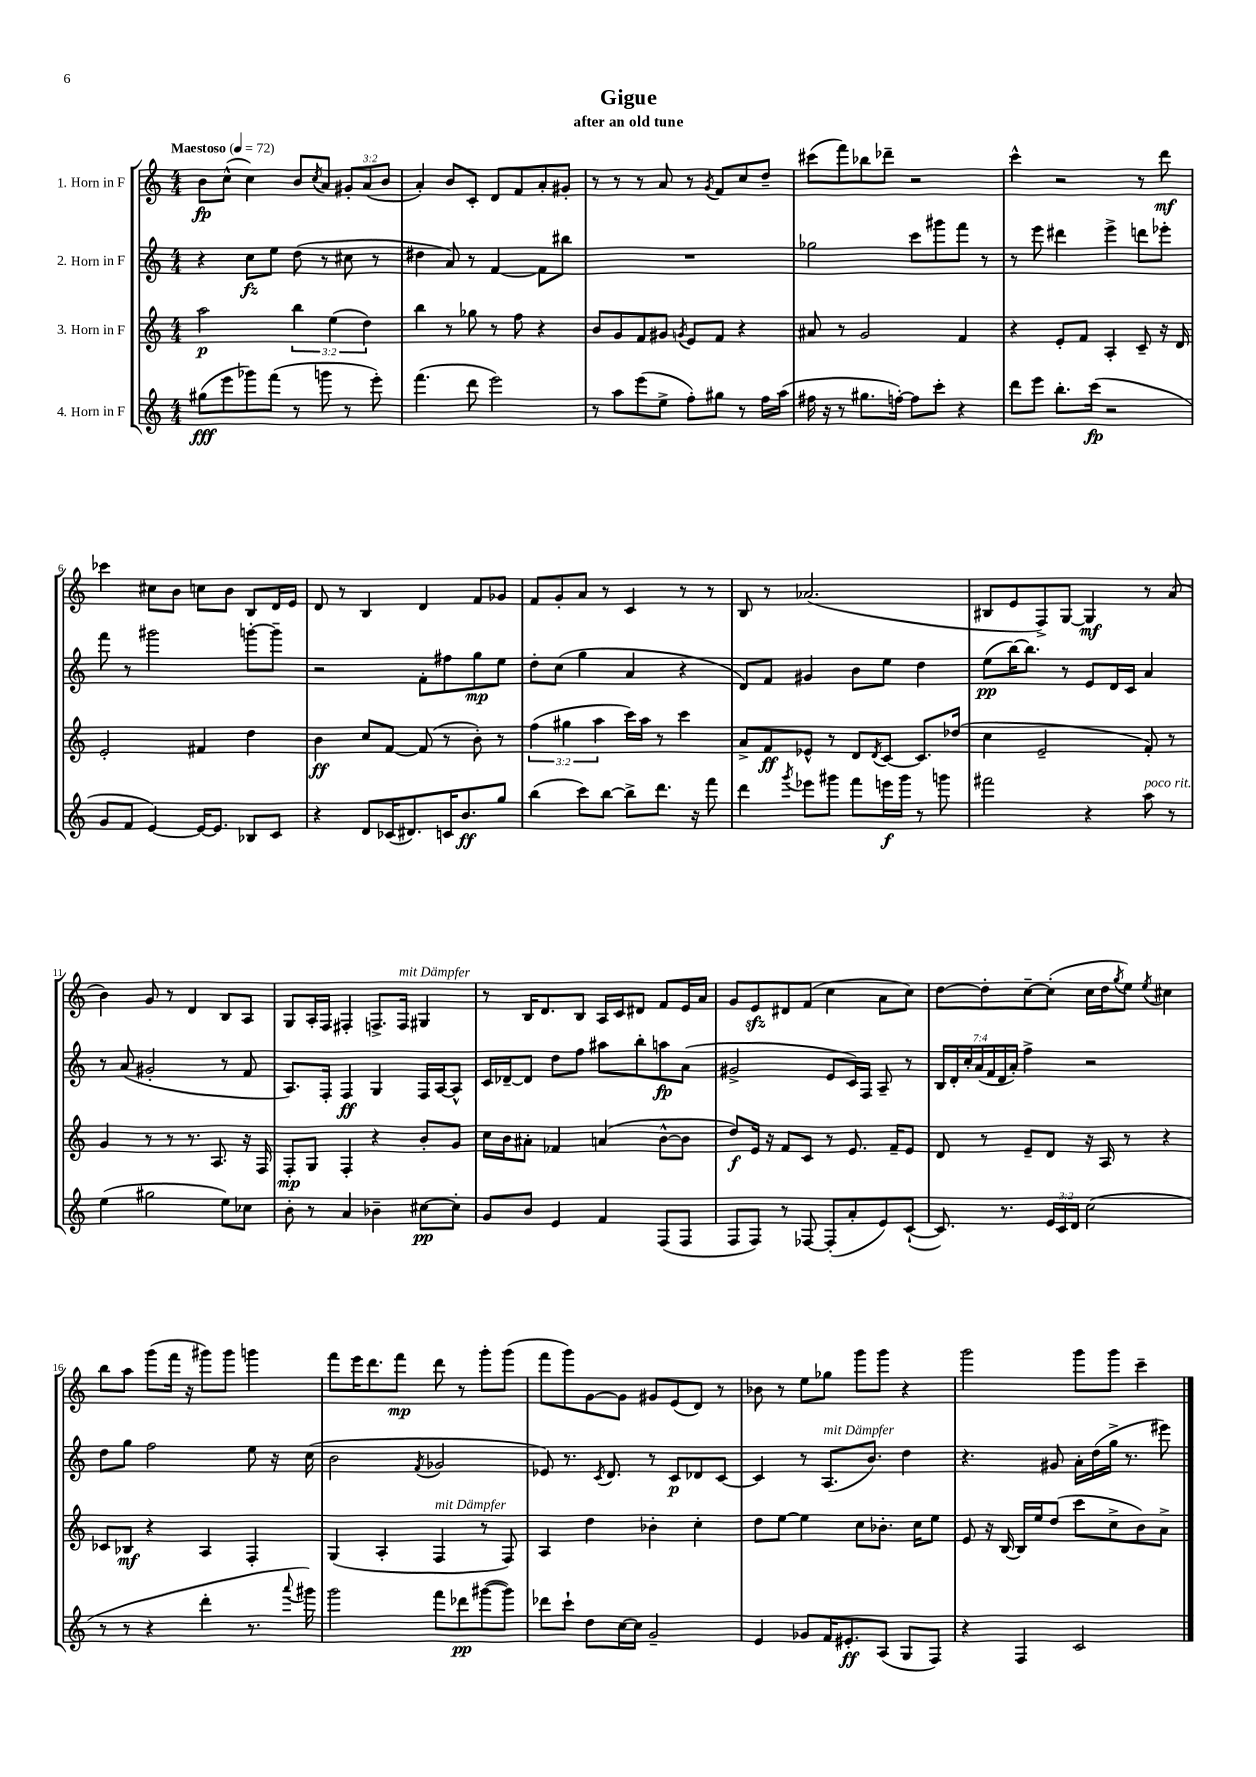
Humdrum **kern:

**kern	**kern	**kern	**kern
*staff4	*staff3	*staff2	*staff1
*clefG2	*clefG2	*clefG2	*clefG2
*k[]	*k[]	*k[]	*k[]
*M4/4	*M4/4	*M4/4	*M4/4
*MM72	*MM72	*MM72	*MM72
(8gg#	2aa	4r	8b
8eee	.	.	(8cc^^
8ggg-)	.	8cc	4cc)
(8fff	.	8ee	.
8r	6bb	(8dd	8b
.	.	.	8qcc
8ggg	.	8r	8a
.	(6ee	.	.
8r	.	8cc#	12g#'
.	6dd)	.	(12a
8eee')	.	8r	.
.	.	.	12b
=	=	=	=
(4.fff	4bb	4dd#	4a')
.	8r	8a)	8b
8ddd	8gg-	8r	8c'
2eee)	8r	[4f	8d
.	8ff	.	8f
.	4r	8f]	8a'
.	.	8bb#	8g#'
=	=	=	=
8r	8b	1r	8r
8aa	8g	.	8r
(8eee	8f	.	8r
8ee^	8g#	.	8a
.	8qg	.	.
8ff')	8e	.	8r
.	.	.	8qg
8gg#	8f	.	8f
8r	4r	.	8cc
16ff	.	.	8dd~
(16aa	.	.	.
=	=	=	=
16ff#	8a#	2gg-	(8ccc#
16r	.	.	.
8r	8r	.	8fff)
8.gg#	2g	.	8bb-
.	.	.	8ddd-~
[16ff')	.	.	.
8ff]	.	8ccc	2r
8ccc'	.	8ggg#	.
4r	4f	8fff	.
.	.	8r	.
=	=	=	=
8ddd	4r	8r	4ccc^^
8eee	.	8eee	.
8.bb'	8e'	4ddd#	2r
.	8f	.	.
(16ccc	.	.	.
2r	4A'	4eee^	.
.	8c~	8ddd	8r
.	16r	8eee-'	8ddd
.	16d	.	.
=	=	=	=
8g	2e'	8fff	4ccc-
8f	.	8r	.
[4e)	.	2ggg#	8cc#
.	.	.	8b
16e_	4f#	.	8cc
8.e]	.	.	.
.	.	.	8b
8B-	4dd	[8ggg'	8B
8c	.	8ggg~]	16d
.	.	.	16e
=	=	=	=
4r	4b	2r	8d
.	.	.	8r
8d	8cc	.	4B
(16c-	[8f	.	.
8.d#)	.	.	.
.	(8f]	8f'	4d
16c	8r	8ff#	.
8.b	.	.	.
.	8b')	8gg	8f
8gg	8r	8ee	8g-
=	=	=	=
(4bb	(6ff	8dd'	8f
.	.	(8cc	8g'
.	6gg#	.	.
8ccc)	.	4gg	8a
.	6aa	.	.
[8bb	.	.	8r
8bb^]	16ccc)	4a	4c
.	16aa	.	.
8.ddd	8r	.	.
.	4ccc	4r	8r
16r	.	.	.
8fff	.	.	8r
=	=	=	=
4ddd	8a^	8d)	8B
.	8f	8f	8r
8qggg	.	.	.
8eee-	8e-^^	4g#	(2.a-
8ggg#	8r	.	.
8fff	8d	8b	.
.	8qd	.	.
16eee	[8c	8ee	.
16ggg#	.	.	.
8r	8.c]	4dd	.
8ggg	.	.	.
.	(16dd-	.	.
=	=	=	=
2fff#	4cc	(8ee	8B#
.	.	[16bb)	8e
.	.	8.bb]	.
.	2e~	.	8F^)
.	.	8r	[8G
4r	.	8e	4G]
.	.	16d	.
.	.	16c	.
8aa	8f')	4a	8r
8r	8r	.	(8a
=	=	=	=
(4ee	4g	8r	4b)
.	.	(8a	.
2gg#	8r	2g#'	8g
.	8r	.	8r
.	8.r	.	4d
.	8.A	.	.
8ee)	.	8r	8B
8cc-	16r	8f	8A
.	16F	.	.
=	=	=	=
8b'	8F'	8.A)	8G
8r	8G	.	16A'
.	.	16F'	16F
4a	4F'	4F	4F#'
4b-~	4r	4G	8.F^
.	.	.	16F
[8cc#	8b'	16F	4G#
.	.	[16A	.
8cc#']	8g	8A^^]	.
=	=	=	=
8g	16cc	16c	8r
.	16b	[16d-~	.
8b	8a#'	8d-]	16B
.	.	.	8.d
4e	4f-	8dd	.
.	.	8ff	8B
4f	(4a	8aa#	16A
.	.	.	16c
.	.	8bb'	8d#
(8F	[8b^^	8aa	8f
8F	8b]	(8a	16e
.	.	.	16a
=	=	=	=
8F	8dd)	2g#^	8g
8F)	16e	.	8e
.	16r	.	.
8r	8f	.	8d#
[8F-	8c	.	(8f
(8F-']	8r	8e	4cc
8a'	8.e	16c)	.
.	.	16F	.
8e)	.	8A~	8a
.	16f~	.	.
([8c`	8e	8r	8cc)
=	=	=	=
8.c])	8d	28B	[8dd
.	.	28d'	.
.	.	28cc'	.
.	.	(28a	.
.	8r	.	8dd']
.	.	28f	.
.	.	28d	.
8.r	.	.	.
.	.	28a')	.
.	8e~	4ff^	[8cc~
24e	8d	.	(8cc']
24c	.	.	.
24d	.	.	.
(2cc	16r	2r	16cc
.	16A	.	16dd
.	.	.	8qgg
.	8r	.	8ee)
.	.	.	8qee
.	4r	.	4cc#
=	=	=	=
8r	8c-	8dd	8bb
8r	8B-	8gg	8aa
4r	4r	2ff	(8ggg
.	.	.	16fff
.	.	.	16r
4ddd'	4A	.	8ggg#)
.	.	.	8ggg#
8.r	4F'	8ee	4ggg
.	.	16r	.
8qqaaa	.	.	.
16ggg#)	.	(16cc	.
=	=	=	=
2ggg	(4G	2b	8fff
.	.	.	16eee
.	.	.	8.ddd
.	4A'	.	.
.	.	.	8fff
.	.	8qf	.
8fff	4F	2g-	8ddd
8ddd-	.	.	8r
([8ggg#	8r	.	8ggg'
8ggg#])	8F)	.	(8ggg
=	=	=	=
8ddd-	4A	8e-)	8fff
8ccc`	.	8.r	8ggg)
8dd	4dd	.	[8g
.	.	8qc	.
.	.	8.d	.
[16cc	.	.	8g]
16cc]	.	.	.
2g~	4b-'	8r	8g#
.	.	8c	(8e
.	4cc'	8d-	8d)
.	.	[8c	8r
=	=	=	=
4e	8dd	4c]	8b-
.	[8ee	.	8r
8g-	4ee]	8r	8ee
16f	.	(8.A	8gg-
8.e#'	.	.	.
.	8cc	.	8ggg
.	.	8.b)	.
(8A	8.b-'	.	8ggg
8G	.	4dd	4r
.	16cc	.	.
8F)	8ee	.	.
=	=	=	=
4r	8e	4.r	2ggg
.	16r	.	.
.	[16B	.	.
4F	16B]	.	.
.	16ee	.	.
.	(8dd	8g#	.
2c	8ccc	16a'	8ggg
.	.	(16dd	.
.	8cc^	16gg^	8ggg
.	.	8.r	.
.	8b)	.	4ccc~
.	8a^	8eee#)	.
==	==	==	==
*-	*-	*-	*-
